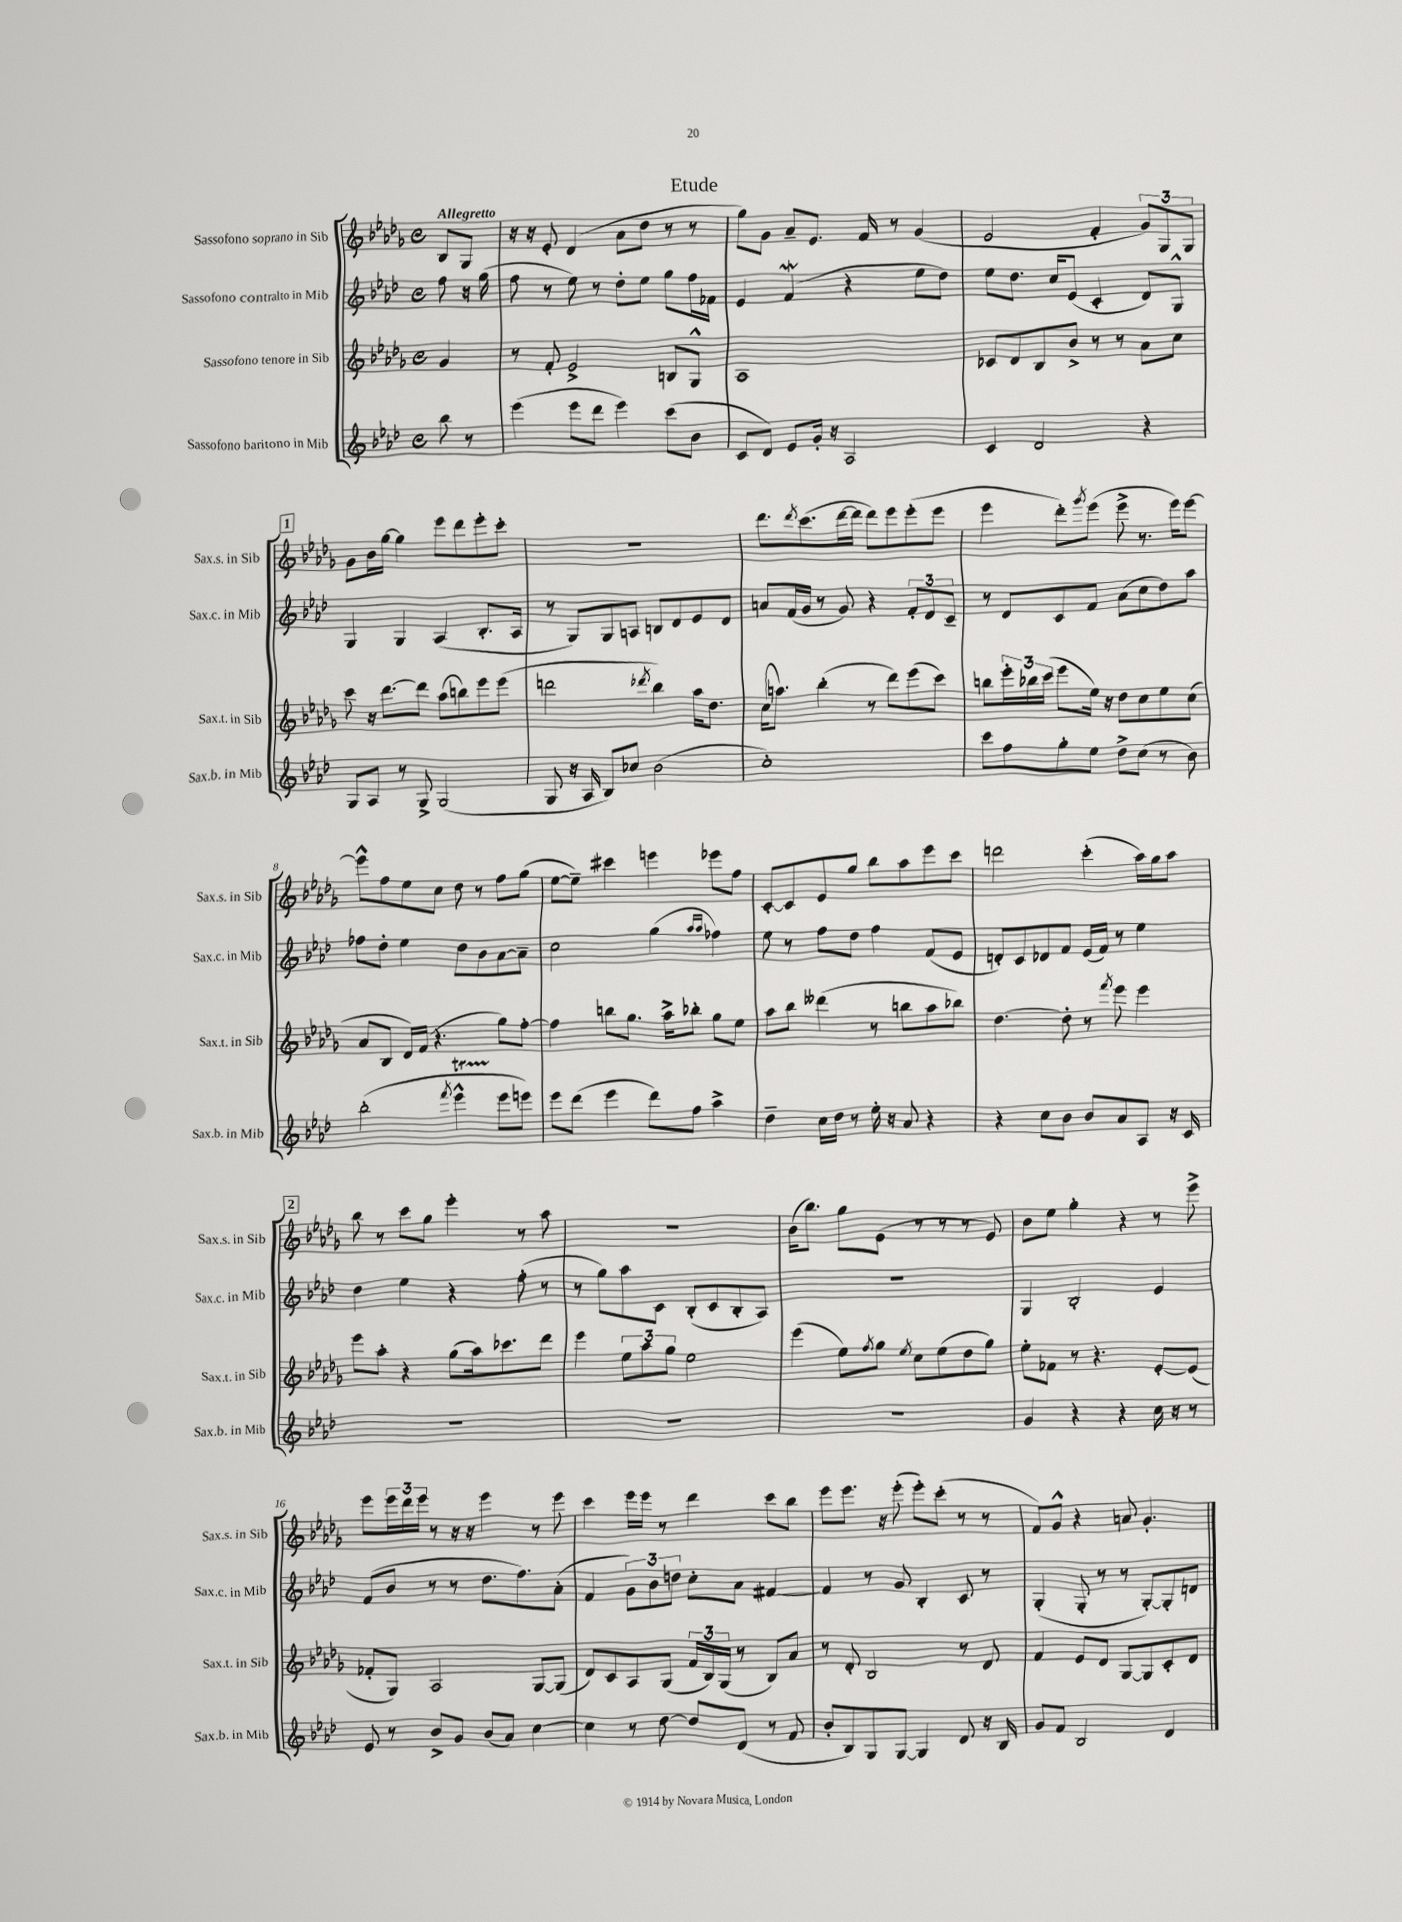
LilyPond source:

\header { title = "Etude" }
<<
\new StaffGroup <<
\new Staff = "s0" \with { instrumentName = "Sassofono soprano in Sib" shortInstrumentName = "Sax.s. in Sib" } {
    \clef treble \key des \major \defaultTimeSignature \time 4/4 \partial 4 \tempo "Allegretto"
    bes8 ges8 |
    r16 r16 ees'8-. des'4( aes'8 des''8 r8 r8 |
    ges''8) ges'8 aes'8-- ees'8. f'16 r8 ges'4( |
    ees'2 f'4-. \tuplet 3/2 { ges'8) ges8 ges8 } |
    \mark \markup { \box "1" } ges'8 bes'16 ges''16~ ges''4 ees'''8 des'''8 ees'''8-. c'''8-. |
    R1 |
    des'''8. \acciaccatura { des'''8 } c'''8.( des'''16~ des'''16 des'''8) ees'''8 ees'''8-.( ees'''8 |
    ees'''4 des'''8-.) \acciaccatura { ges'''8 } ees'''8( ees'''8-> r8. ees'''16) ees'''8~ |
    ees'''8-^ f''8 ees''8 c''8 des''8 r8 f''8 ges''8( |
    ees''8~ ees''8--) cis'''4 e'''4 ees'''8 f''8 |
    c'8~-. c'8 ees'8 ges''8 bes''8 aes''8 ees'''8 c'''8 |
    d'''2 c'''4-.( aes''16) ges''16 aes''8 |
    \mark \markup { \box "2" } bes''8 r8 c'''8 ges''8 ees'''4-. r8 aes''8 |
    R1 |
    bes'16( bes''8.) ges''8 ees'8( r8 r8 r8 ees'8) |
    bes'8 ees''8 ges''4-. r4 r8 ees'''8-> |
    ees'''8 \tuplet 3/2 { ees'''16 des'''16 ees'''16 } r8 r16 r16 ees'''4 r8 ees'''8 |
    c'''4 ees'''16 ees'''16 r8 des'''4 c'''8 bes''8 |
    ees'''8 ees'''8. r16 ees'''8-.( ees'''8-.) c'''8-.( r8 r8 |
    f'8) ges'8-^ r4 a'8 ges'4.-. \bar "|." |
}
\new Staff = "s1" \with { instrumentName = "Sassofono contralto in Mib" shortInstrumentName = "Sax.c. in Mib" } {
    \clef treble \key aes \major \defaultTimeSignature \time 4/4 \partial 4
    f''8 r16 g''16( |
    f''8 r8 ees''8) r8 des''8-. ees''8 g''8 f''16 fes'16 |
    ees'4 f'4\mordent( r4 ees''8 des''8) |
    ees''8 des''8. c''16 ees'8( c'4-. des'8) g8-^ |
    \mark \markup { \box "1" } g4 g4 aes4( bes8.-. aes16 |
    r8 g8) g8 a8 b8 des'8 ees'8 des'8 |
    a'8 f'16( g'16 r8 g'8) r4 \tuplet 3/2 { f'8-. des'8 c'8-- } |
    r8 des'8 c'8 f'8 aes'8( c''8 des''8) aes''8 |
    fes''8 des''8-. ees''4 des''8 bes'8 aes'8~ aes'8-- |
    c''2 g''4( \grace { aes''16 aes''16 } fes''4) |
    ees''8 r8 f''8 des''8 f''4 f'8( ees'8 |
    d'8-.) c'8 des'8 f'8 ees'16( f'16) r8 ees''4 |
    \mark \markup { \box "2" } des''4 ees''4 r4 f''8-.( r8 |
    r8 g''8) aes''8 c'8 bes8-.( c'8 bes8-. aes8) |
    r1 |
    g4 bes2-. ees'4 |
    f'8( bes'8 r8 r8 des''8. f''8.) aes'8-.( |
    f'4 \tuplet 3/2 { g'8) bes'8 d''8 } c''8-. aes'8 fis'4~ |
    fis'4 r8 g'8 bes4-. c'8 r8 |
    g4-.( g8-. r8 r8 g8~-.) g8-. d'8 \bar "|." |
}
\new Staff = "s2" \with { instrumentName = "Sassofono tenore in Sib" shortInstrumentName = "Sax.t. in Sib" } {
    \clef treble \key des \major \defaultTimeSignature \time 4/4 \partial 4
    ges'4 |
    r8 f'8-. ees'2-> b8 ges8-^ |
    aes1 |
    ces'8 des'8 bes8 bes'8-> r8 r8 aes'8 c''8 |
    \mark \markup { \box "1" } c'''8 r16 des'''8.~ des'''8 aes''8( b''8) ees'''8 ees'''8( |
    d'''2 \acciaccatura { des'''8 } bes''4) aes''16 des''8. |
    c''16( a''8.) bes''4-.( r8 des'''8) ees'''8( c'''8) |
    b''8 \tuplet 3/2 { ees'''16-. bes''16 c'''16( } ees'''8 ees''16) r16 des''8 c''8 ees''8 c''8( |
    aes'8 bes8 des'16) f'16( r4. ges''8) f''8~-. |
    f''4 b''8 ges''8. aes''16-> bes''8-. ges''8 ees''8 |
    aes''8 bes''8 deses'''4( r8 b''8 aes''8 bes''8) |
    des''4.~ des''8-. r8 \acciaccatura { f'''8 } ees'''8 ees'''4 |
    \mark \markup { \box "2" } ees'''8 aes''8-. r4 ges''8( aes''16) ces'''8. des'''8 |
    ees'''4 \tuplet 3/2 { ees''8 aes''8 ges''8 } ees''2 |
    ees'''4( ees''8) \acciaccatura { f''8 } ges''8 \acciaccatura { ees''8 } c''8 ees''8( des''8 ges''8) |
    ees''8-. fes'8 r8 r4. ees'8~-. ees'8( |
    fes'8-. ges8) aes2 ges8~ ges8( |
    des'8) c'8 aes8 ges8( \tuplet 3/2 { f'16 bes16) ges16( } r8 bes8) aes'8 |
    r8 des'8-. bes2 r8 des'8 |
    f'4 ees'8 des'8 ges8~ ges8 c'8-. des'8 \bar "|." |
}
\new Staff = "s3" \with { instrumentName = "Sassofono baritono in Mib" shortInstrumentName = "Sax.b. in Mib" } {
    \clef treble \key aes \major \defaultTimeSignature \time 4/4 \partial 4
    bes''8 r8 |
    ees'''4( ees'''8 des'''8 ees'''4) c'''8( bes'8 |
    c'8 des'8) ees'8 g'16-. r16 aes2 |
    c'4 des'2 r4 |
    \mark \markup { \box "1" } g8 aes8 r8 g8-> g2( |
    g8 r16 aes16 bes8) ces''8 bes'2( |
    c''1-.) |
    c'''8 f''8 g''8-. ees''8 des''8-> c''8( r8 bes'8) |
    bes''2-.( \acciaccatura { f'''8 } ees'''4-^\startTrillSpan ees'''8\stopTrillSpan e'''8) |
    ees'''8 des'''8( ees'''4 des'''8) f''8 aes''4-> |
    des''4-- c''16 des''16 r8 ees''16-. r16 aes'8 r4 |
    r4 c''8 bes'8 bes'8 aes'8 aes8 r16 c'16 |
    \mark \markup { \box "2" } R1 |
    R1 |
    R1 |
    g'4 r4 r4 c''16 r16 r8 |
    ees'8 r8 bes'8-> g'8 bes'8( aes'8) c''4~ |
    c''4 r8 des''8~ des''8 des'8( r8 f'8 |
    bes'8-. bes8) g8 g8~ g4 des'8 r16 bes16 |
    g'8 f'8 bes2 des'4 \bar "|." |
}
>>
>>
